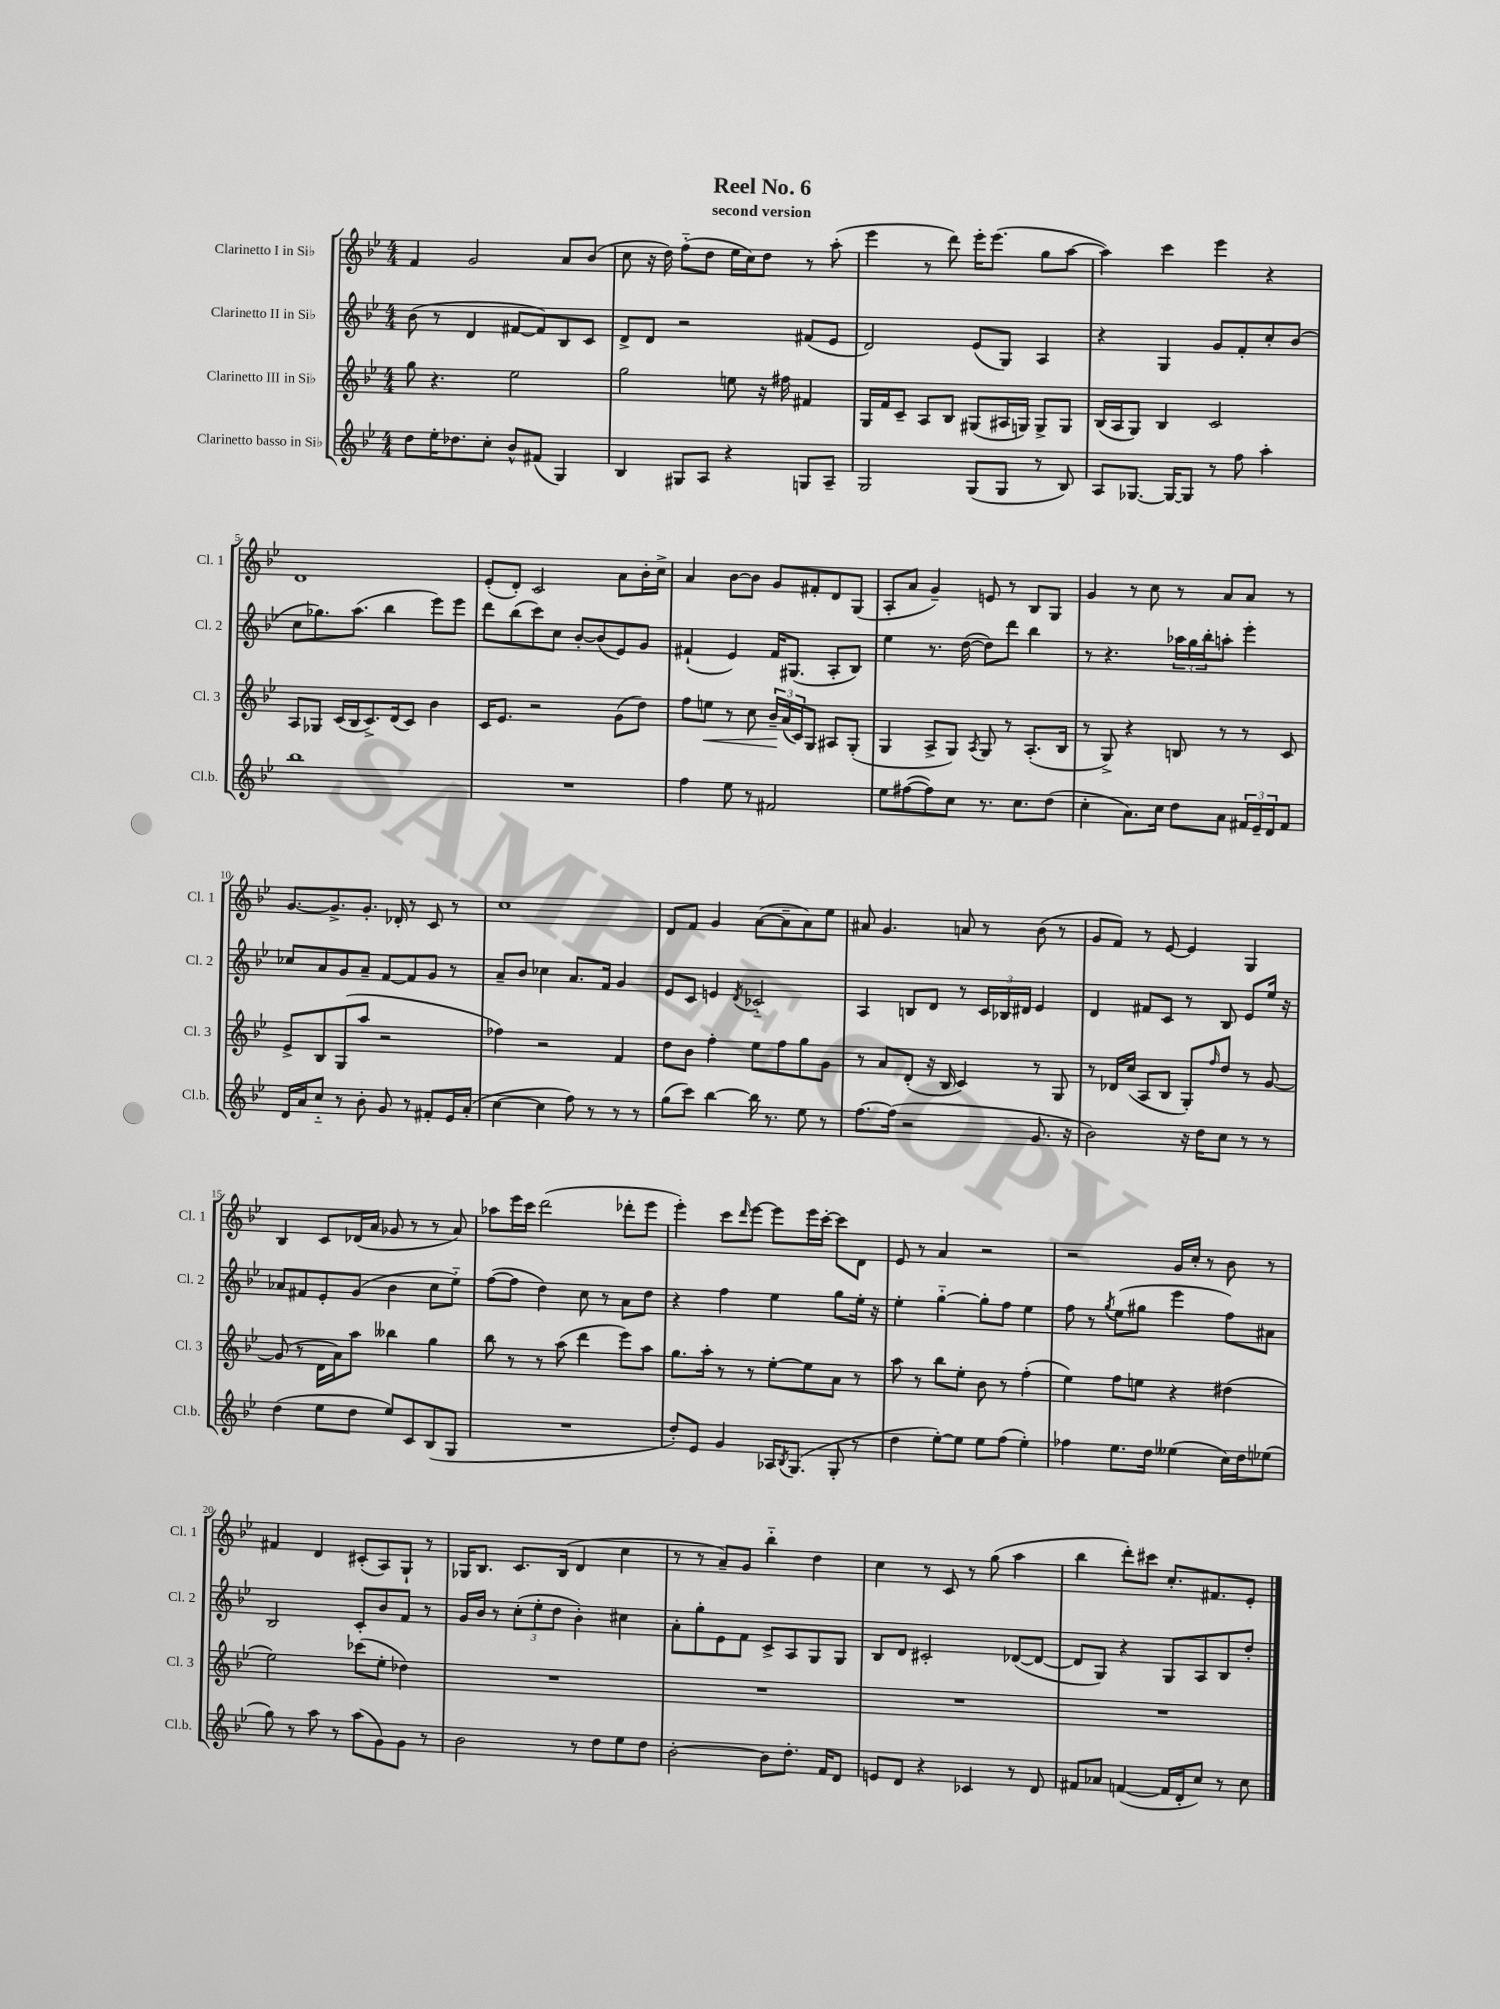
\header { title = "Reel No. 6" subtitle = "second version" }
<<
\new StaffGroup <<
\new Staff = "s0" \with { instrumentName = "Clarinetto I in Sib" shortInstrumentName = "Cl. 1" } {
    \clef treble \key bes \major \numericTimeSignature \time 4/4
    f'4 g'2 a'8 bes'8( |
    c''8 r16 d''16) f''8-_( d''8 ees''16 c''16) d''8 r8 a''8-.( |
    ees'''4 r8 d'''8) ees'''16-. ees'''8.( g''8 a''8~ |
    a''4) c'''4 ees'''4 r4 |
    d'1 |
    ees'8-.( d'8-.) c'2 a'8 bes'16-. c''16-> |
    a'4 bes'8~ bes'8 g'8 fis'8-. d'8 g8( |
    a8-. a'8 g'4--) e'8 r8 bes8 g8 |
    g'4 r8 c''8 r8 a'8 a'8 r8 |
    g'8.~ g'8.-> g'8.-. des'16-. r8 c'8 r8 |
    c''1 |
    d'8 f'8 g'4 a'8~( a'8-- a'8) ees''8 |
    ais'8 g'4. a'8 r8 bes'8( r8 |
    g'8 f'8) r8 ees'8~ ees'4 g4 |
    bes4 c'8 des'16( a'16 ges'8 r8 r8 a'8) |
    aes''8 ees'''16 c'''16 d'''2( des'''8-. ees'''8 |
    ees'''4-.) c'''8 \grace { d'''16 } ees'''8~ ees'''8 ees'''16 c'''16~-. c'''8 d'8 |
    ees'8 r8 a'4 r2 |
    r2 g'16 c''16-. r8 bes'8 r8 |
    fis'4 d'4 cis'8-.( a8) g8-! r8 |
    ges16 bes8. c'8. bes16( d'4 c''4 |
    r8 r8 a'8--) g'8 bes''4-_ d''4 |
    c''4 r8 c'8 r8 g''8( a''4 |
    bes''4 d'''8-.) cis'''8 c''8.-. fis'8. ees'8-. \bar "|." |
}
\new Staff = "s1" \with { instrumentName = "Clarinetto II in Sib" shortInstrumentName = "Cl. 2" } {
    \clef treble \key bes \major \numericTimeSignature \time 4/4
    bes'8( r8 d'4 fis'8~ fis'8) bes8 c'8 |
    d'8-> d'8 r2 fis'8( ees'8 |
    d'2) ees'8( g8) a4 |
    r4 g4 g'8 f'8-. c''8-. bes'8( |
    c''8 ges''8.) a''8.( bes''4 ees'''8) ees'''8 |
    d'''8 bes''8( c'''8) c''8 bes'8~-. bes'8( ees'8) g'8 |
    fis'4-!( ees'4) fis'16 gis8.( a8-. bes8) |
    ees''4 r8. d''16~( d''8) d'''8 bes''4 |
    r8 r4. \tuplet 3/2 { aes''16 g''16 bes''16-. } a''8-. ees'''4-. |
    ces''8 a'8 g'8 a'8-- f'8~ f'8 g'8 r8 |
    a'8-- bes'8 ces''4 a'8. f'16 g'4 |
    ees'8 c'8 e'4 \acciaccatura { d'8 } ces'2-_ |
    a4 b8 d'8 r8 \tuplet 3/2 { c'16 bes16 dis'16 } ees'4 |
    d'4 fis'8 c'8 r8 bes8 ees'8 ees''16 r16 |
    aes'8 fis'8 ees'8-. g'8( bes'4 c''8 ees''8-_) |
    f''8~( f''8 d''4) c''8 r8 a'8 d''8 |
    r4 f''4 ees''4 g''8 ees''16-. r16 |
    ees''4-. g''4~-_ g''8-. f''8 ees''4 |
    f''8 r8 \acciaccatura { g''8 } ees''8( gis''8 ees'''4 f''8) ais'8 |
    bes2 c'8-. bes'8 f'8 r8 |
    g'16 bes'16 r8 \tuplet 3/2 { c''8-.( ees''8-. d''8 } bes'4-.) cis''4 |
    a'8-. g''8-. ees'8 f'8 c'8-> a8 g8 g8 |
    bes8 d'8 cis'2-. des'8~( des'8~ |
    des'8 g8) r4 g8 a8 bes8 d''8-. \bar "|." |
}
\new Staff = "s2" \with { instrumentName = "Clarinetto III in Sib" shortInstrumentName = "Cl. 3" } {
    \clef treble \key bes \major \numericTimeSignature \time 4/4
    g''8 r4. ees''2 |
    g''2 e''8 r16 fis''16 fis'4 |
    g16 f'16 c'8-- a8 bes8 gis8( ais16 g16) g8-> g8 |
    bes16( a16 g8) bes4 c'2 |
    a8 ges8 c'16( bes16 c'8.->) d'16( c'8) bes'4 |
    c'16 ees'8. r2 g'8( d''8) |
    f''8 e''8\< r8 c''8 \tuplet 3/2 { bes'16--\! a'16( c'16) } g8 ais8 g8-.( |
    g4 a8-> g8) \acciaccatura { a8 } g8 r8 a8.-.( bes16 |
    r8 g8->) r4 b8 r8 r8 c'8 |
    ees'8-> bes8 g8( a''8 r2 |
    fes''4) r2 f'4 |
    d''8 bes'8 f''4-. ees''8 f''8 g''8 g'8 |
    r8 a'8 d'8-.( r16 bes16 c'4) r8 g8 |
    r8 des'16 c''16( a8 bes8 g8-.) \grace { f''16 } d''8 r8 g'8~ |
    g'8( r8 d'16 a'16) a''8 beses''4 g''4 |
    bes''8 r8 r8 a''8( d'''4 ees'''8) a''8 |
    g''8. a''16-. r8 r8 ees''8~-. ees''8 a'8 r8 |
    a''8 r8 bes''8 ees''8-. bes'8 r8 f''4-.( |
    ees''4) f''8 e''8 r4 dis''4( |
    ees''2) ces'''8( ees''8-. des''4) |
    R1 |
    R1 |
    R1 |
    R1 \bar "|." |
}
\new Staff = "s3" \with { instrumentName = "Clarinetto basso in Sib" shortInstrumentName = "Cl.b." } {
    \clef treble \key bes \major \numericTimeSignature \time 4/4
    d''8 ees''16-. des''8. c''8-. bes'8-^ fis'8( g4) |
    bes4 gis8 a8 r4 g8 a8-- |
    g2 g8( g8 r8 bes8) |
    a8 ges8.~ ges16~ ges8 r8 f''8 a''4-. |
    bes''1 |
    R1 |
    f''4 ees''8 r8 fis'2 |
    ees''8 fis''8~( fis''8) c''8 r8. c''8. d''8( |
    c''4-. a'8.) c''16 d''8 a'8 \tuplet 3/2 { fis'16 ees'16-- d'16 } fis'8 |
    d'16 a'16 c''8-_ r8 bes'8-. g'8 r8 fis'8-. ees'16 a'16-.( |
    c''4~ c''4 f''8) r8 r8 r8 |
    g''8( c'''8) bes''4~ bes''16 r8. ees''8 r8 |
    f''8.~ f''16( r2 g'8. r16 |
    bes'2) r16 d''16 c''8 r8 r8 |
    d''4( ees''8 d''8 ees''8) c'8 bes8( g8 |
    R1 |
    d''8-.) ees'8 g'4 aes16 \acciaccatura { bes8 } g8.( g8-. r8 |
    d''4 ees''8~-.) ees''8 ees''8 f''8( ees''4-.) |
    fes''4 ees''8. d''16 eeses''4( c''16) d''16 ees''8( |
    g''8) r8 a''8 r8 a''8( g'8) g'8 r8 |
    bes'2 r8 d''8 ees''8 d''8 |
    bes'2~-. bes'8 d''8.-. f'16 d'8 |
    e'8 d'8 r4 ces'4 r8 d'8 |
    fis'8 aes'8 f'4~( f'16 d'16-. c''8) r8 c''8 \bar "|." |
}
>>
>>
